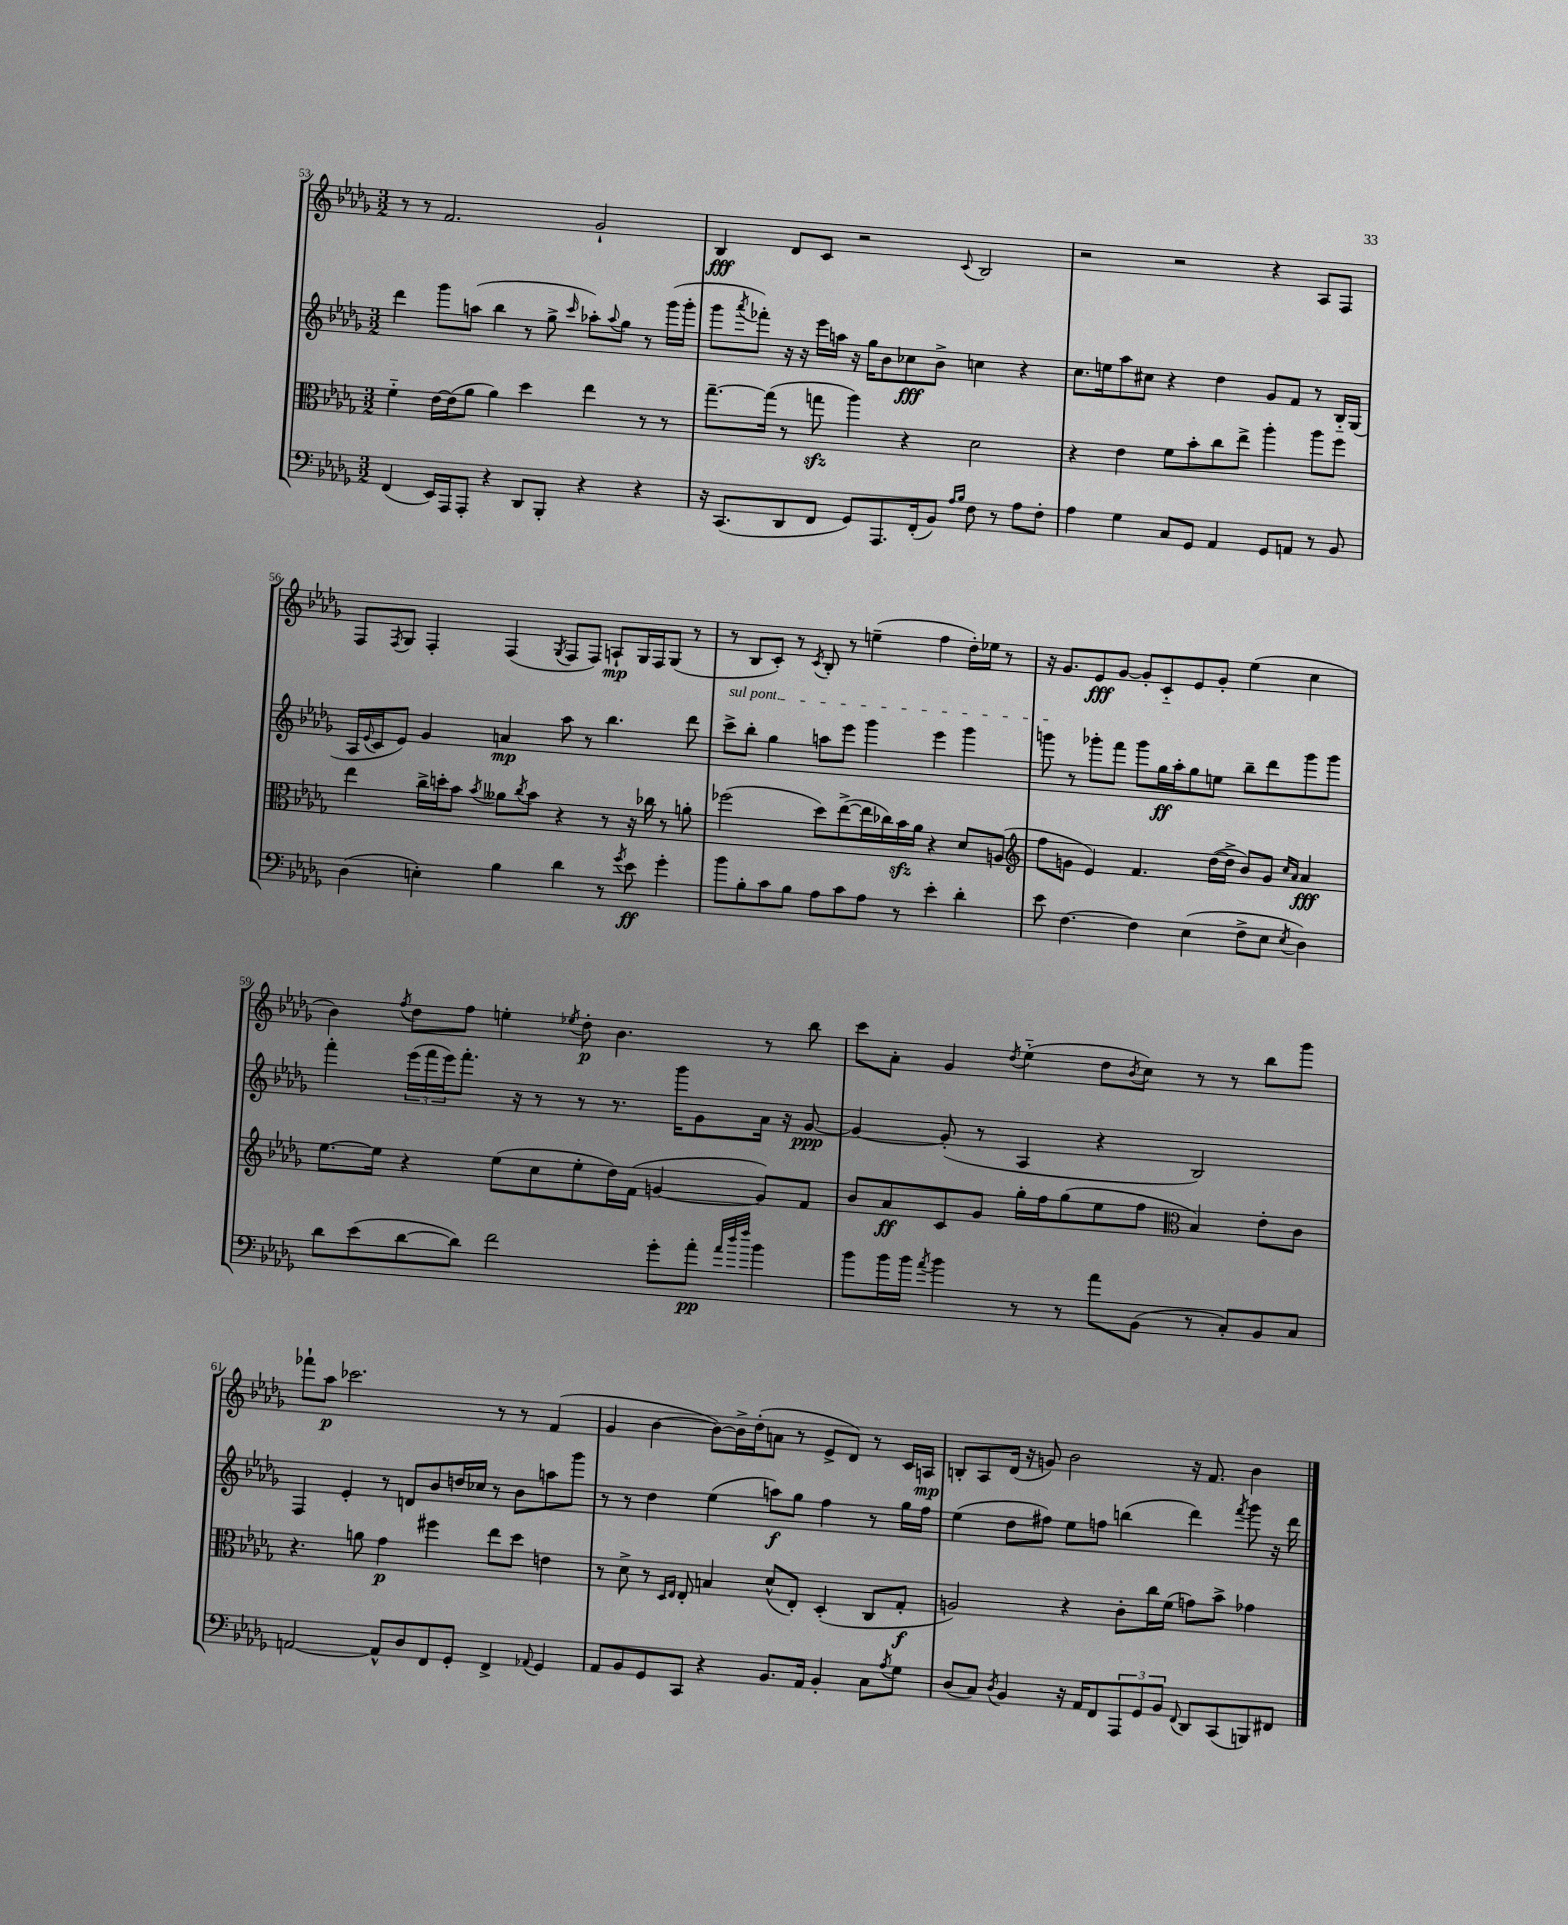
<<
\new StaffGroup <<
\new Staff = "s0" {
    \clef treble \key des \major \numericTimeSignature \time 3/2
    r8 r8 f'2. ges'2-! |
    bes4\fff des'8 c'8 r2 \appoggiatura { c'8 } bes2 |
    r2 r2 r4 aes8 f8 |
    f8 \acciaccatura { f8 } ges8 f4-. f4( \acciaccatura { ges8 } f8 f8) a8-!\mp ges16 f16 ges8( r8 |
    r8 bes8 c'8-.) r8 \acciaccatura { c'8 } bes8-. r8 e''4--( f''4 des''16-.) ees''16 r8 |
    r16 ges'8. ees'8\fff ges'8~ ges'8-. c'8-_ ees'8 ges'8-. ees''4( c''4 |
    bes'4) \acciaccatura { f''8 } des''8 f''8 e''4-. \acciaccatura { ees''8 } des''8-.\p bes'4. r8 bes''8 |
    c'''8 aes'8-. ges'4 \acciaccatura { des''8 } ees''4-_( des''8 \acciaccatura { bes'8 } c''8) r8 r8 bes''8 ges'''8 |
    fes'''8-! aes''8\p ces'''2. r8 r8 f'4( |
    ges'4 bes'4~ bes'8~) bes'16-> des''16-.( a'8 r8 ees'8-> des'8) r8 c'16 a16\mp |
    b8-. aes8 des'16( r16 g'8) bes'2 r16 f'8. bes'4 \bar "|." |
}
\new Staff = "s1" {
    \clef treble \key des \major \numericTimeSignature \time 3/2
    des'''4 ges'''8 a''8( bes''4 r8 ges''8-> \grace { c'''16 } aes''8-.) \appoggiatura { aes''8 } ges''8 r8 ges'''16( ges'''16-. |
    ges'''8 \acciaccatura { aes'''8 } fes'''8-.) r16 r16 ees'''16 a''16 r16 ges''16 bes'8 ces''8\fff bes'8-> c''4 r4 |
    c''8. e''16 aes''8 cis''8 r4 des''4 ges'8 f'8 r8 bes16-_ ges16( |
    aes16 \appoggiatura { ees'8 } c'16 ees'8) ges'4 a'4\mp aes''8 r8 bes''4. des'''8 |
    \once \override TextSpanner.bound-details.left.text = \markup { \italic "sul pont." } c'''8->\startTextSpan bes''8-. ges''4 a''8 ees'''8 ges'''4 ees'''4 ges'''4 |
    g'''8\stopTextSpan r8 ges'''8-. f'''8 ges'''8 ges''16\ff aes''16-. ges''8 e''8 bes''8-- des'''8 ges'''8 ges'''8 |
    f'''4-. \tuplet 3/2 { ees'''16( f'''16 ees'''16) } f'''8.-. r16 r8 r8 r8. ges'''16 ges'8 aes'16 r16 ges'8~\ppp |
    ges'4~ ges'8-.( r8 aes4 r4 bes2) |
    f4 ees'4-. r8 d'8 bes'8 d''16 ces''16 r8 bes'8 a''8 ges'''8 |
    r8 r8 des''4 ees''4( a''8\f) ges''8 f''4 r8 ges''16 f''16 |
    ees''4( des''8 fis''8) ees''8 f''8 b''4( des'''4) \acciaccatura { f'''8 } ges'''8 r16 des'''16 \bar "|." |
}
\new Staff = "s2" {
    \clef alto \key des \major \numericTimeSignature \time 3/2
    f'4-_ ees'16~ ees'16( aes'8 aes'4) des''4 ees''4 r8 r8 |
    ges''8.~-- ges''16( r8 g''8\sfz aes''4) r4 des'2 |
    r4 ees'4 f'8 bes'8-. c''8 ees''8-> aes''4-. aes''8 f''8 |
    ees''4 c''16-> d''16-. bes'8 \acciaccatura { bes'8 } aeses'8 \acciaccatura { c''8 } bes'8 r4 r8 r16 ces''16 r8 a'8-. |
    fes''2( des''8) ees''8~->( ees''16 ces''16) bes'16\sfz aes'16 r4 des'8 a8( |
    \clef treble f''8 g'8 ees'4) f'4. des''16~( des''16-> bes'8) g'8 \grace { c''16 aes'16 } aes'4\fff |
    ees''8.~ ees''16 r4 ees''8( c''8 ees''8-. des''16) f'16( g'4~ g'8) f'8 |
    bes'8 aes'8\ff c'8 ges'8 ges''16-. f''16 ges''8( ees''8 f''8 \clef alto bes4) ees'8-. c'8 |
    r4. a'8 ges'4\p fis''4 ees''8 des''8 e'4 |
    r8 des'8-> r8 \grace { des16 ees16 } ees8-. b4 des'8-^( ees8-.) des4-.( c8 ges8-.\f |
    a2) r4 c'8-. c''16 f'16( g'8) bes'8-> ges'4 \bar "|." |
}
\new Staff = "s3" {
    \clef bass \key des \major \numericTimeSignature \time 3/2
    f,4( ees,16) aes,,16 aes,,8-. r4 des,8 bes,,8-. r4 r4 |
    r16 c,8.( des,8 f,8 ges,8) aes,,8. f,16-.( bes,8) \grace { aes16 bes16 } f8 r8 aes8 f8-. |
    aes4 ges4 c8 ges,8 aes,4 ges,8 a,8 r8 bes,8 |
    des4( e4-.) bes4 des'4 r8 \acciaccatura { ges'8 } ees'8\ff ges'4-. |
    bes'8 bes8-. c'8 bes8 aes8 c'8 aes8 r8 ees'4-. des'4-. |
    ees'8 f4.~ f4 ees4( f8-> ees8 \acciaccatura { ees8 } des4) |
    des'8 ees'8( des'8~ des'8) f'2 ges'8-. aes'8-.\pp \grace { aes'32 des''32 f''32 } bes'4 |
    bes'8 bes'16 bes'16 \acciaccatura { aes'8 } bes'4 r8 r8 aes'8 bes,8( r8 c8-.) bes,8 c8 |
    a,2~ a,8-^ des8 f,8 ges,8-. f,4-> \appoggiatura { aes,8 } ges,4 |
    aes,8 bes,8 ges,8 c,8 r4 bes,8. aes,16 bes,4-. c8 \acciaccatura { aes8 } ges8 |
    des8( c8) \acciaccatura { des8 } bes,4 r16 aes,16 f,8 \tuplet 3/2 { aes,,8 ges,8 bes,8 } \appoggiatura { f,8 } des,8 c,8( b,,8) fis,8 \bar "|." |
}
>>
>>
\layout { \context { \Score currentBarNumber = #53 } }
